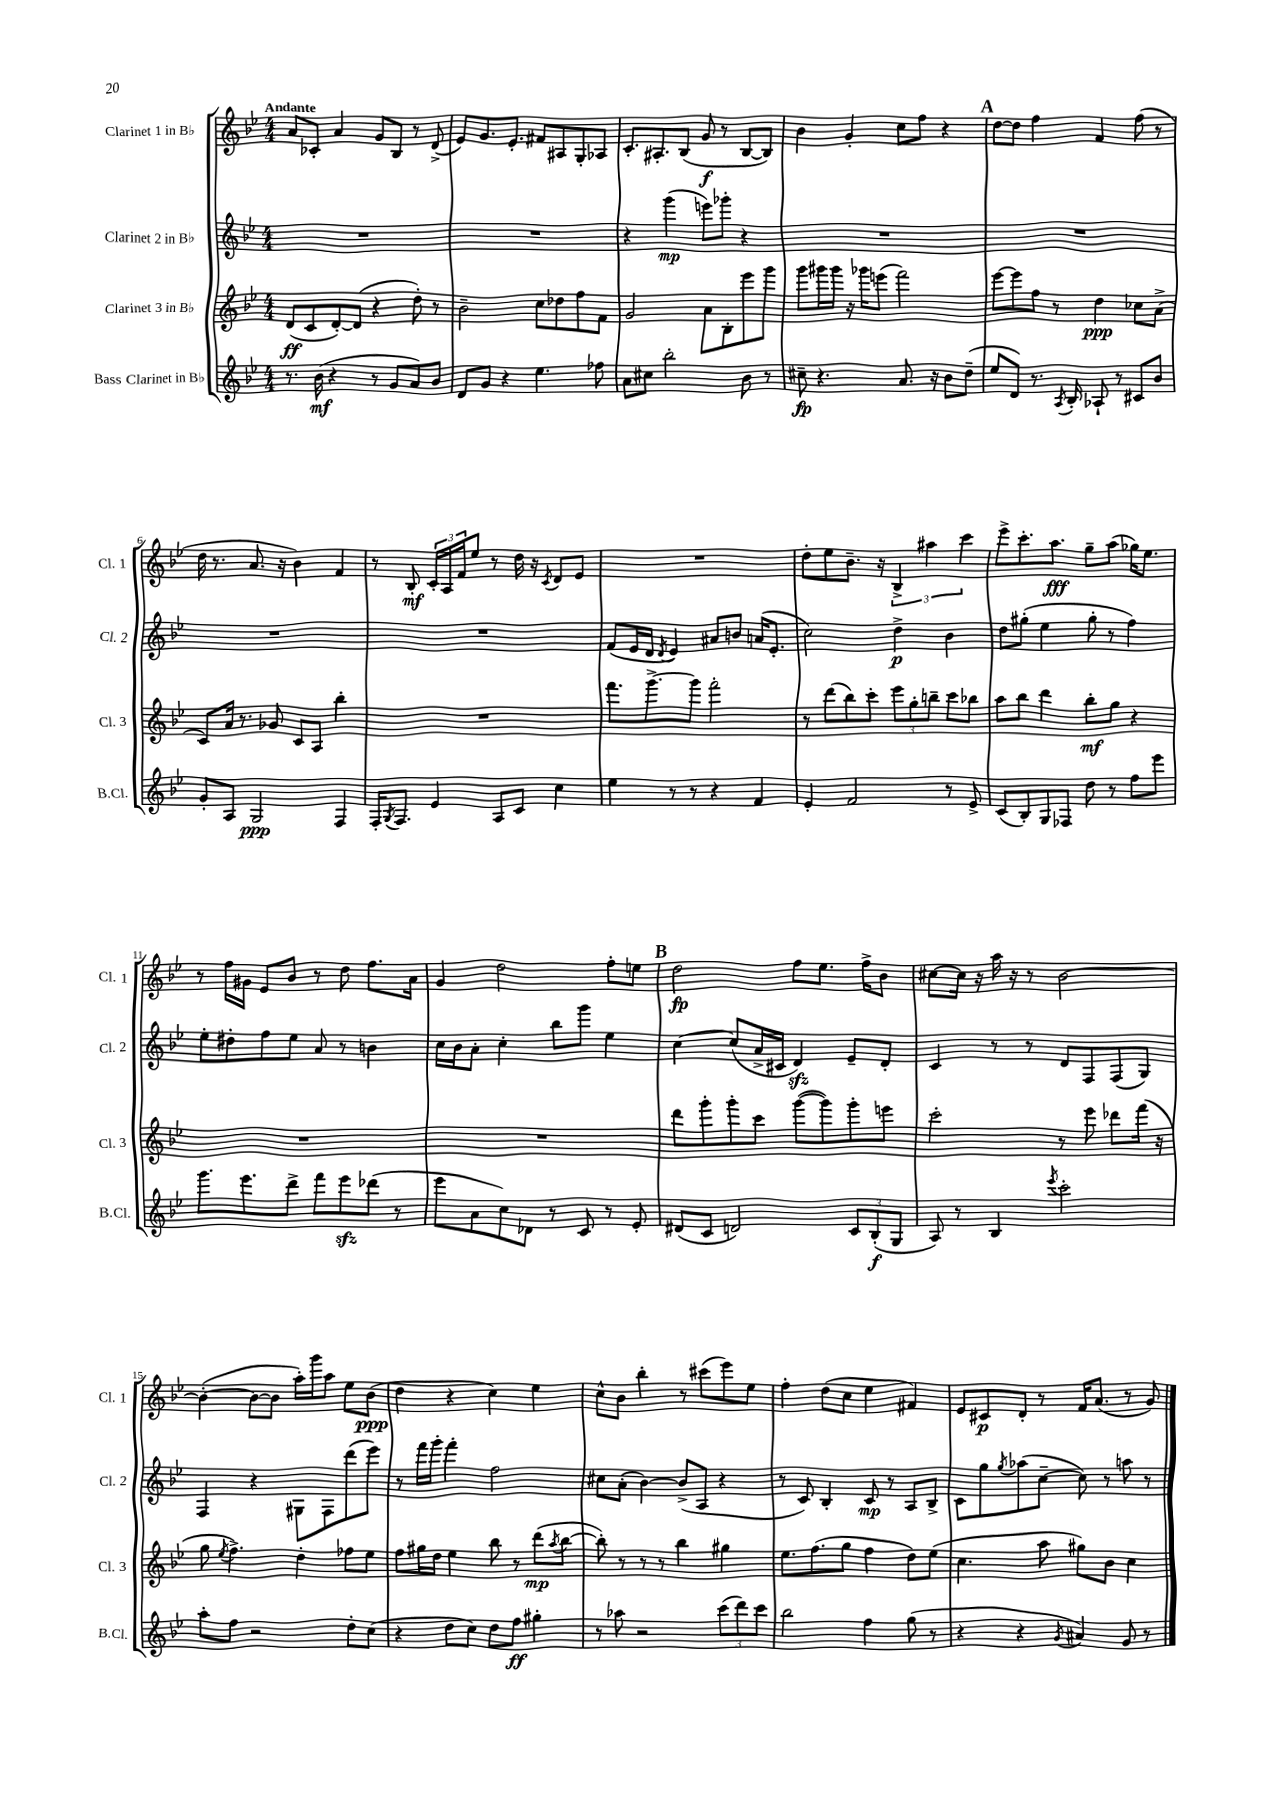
<<
\new StaffGroup <<
\new Staff = "s0" \with { instrumentName = "Clarinet 1 in Bb" shortInstrumentName = "Cl. 1" } {
    \clef treble \key bes \major \numericTimeSignature \time 4/4 \tempo "Andante"
    a'8 ces'8-. a'4 g'8 bes8 r8 d'8->( |
    ees'8) g'8. ees'8.-. fis'8 ais8 g8-. aes8 |
    c'8.-. ais8.-. bes8( g'8\f r8 bes8~ bes8) |
    bes'4 g'4-. c''8 f''8 r4 |
    \mark \markup { \bold "A" } d''8~ d''8 f''4 f'4 f''8( r8 |
    d''16 r8. a'8. r16 bes'4) f'4 |
    r8 bes8-.\mf \tuplet 3/2 { c'16-. a16 f'16 } ees''8 r8 d''16 r16 \acciaccatura { c'8 } d'8 ees'8 |
    R1 |
    d''8-. ees''8 bes'8.-- r16 \tuplet 3/2 { bes4-> ais''4 c'''4 } |
    ees'''8-> c'''8.-. a''8.\fff g''8-- a''8( ges''16) ees''8. |
    r8 f''16 gis'16 ees'8 bes'8 r8 d''8 f''8. a'16 |
    g'4 d''2 f''8-. e''8 |
    \mark \markup { \bold "B" } d''2\fp f''8 ees''8. f''16-> bes'8 |
    cis''8~ cis''16 r16 a''16 r16 r8 bes'2~ |
    bes'4~-.( bes'8~ bes'8 a''16-.) g'''16 a''8 ees''8 bes'8\ppp( |
    d''4 r4 c''4) ees''4 |
    c''8-^ bes'8 bes''4-. r8 cis'''8( ees'''8) ees''8 |
    f''4-. d''8( c''8 ees''4 fis'4) |
    ees'8 cis'8\p d'8-. r8 f'16 a'8.( r8 g'8) \bar "|." |
}
\new Staff = "s1" \with { instrumentName = "Clarinet 2 in Bb" shortInstrumentName = "Cl. 2" } {
    \clef treble \key bes \major \numericTimeSignature \time 4/4
    R1 |
    R1 |
    r4 g'''4\mp( e'''8) ges'''8-. r4 |
    R1 |
    \mark \markup { \bold "A" } R1 |
    R1 |
    R1 |
    f'8( ees'16 d'16 \acciaccatura { d'8 } ees'4) ais'8 b'8 a'16( ees'8.-. |
    c''2) d''4->\p bes'4 |
    d''8 gis''8-.( ees''4 gis''8-. r8 f''4) |
    ees''8-. dis''8-. f''8 ees''8 a'8 r8 b'4 |
    c''16 bes'16 a'8-. c''4-. bes''8 g'''8 ees''4 |
    \mark \markup { \bold "B" } c''4~ c''8( a'16-> cis'16 d'4\sfz) ees'8-- d'8-. |
    c'4 r8 r8 d'8 f8 f8( g8) |
    f4 r4 gis8 f8 d'''8( ees'''8) |
    r8 f'''16 g'''16-. f'''4-. f''2 |
    cis''8 a'8-.( bes'4~) bes'8->( a8 r4 |
    r8 c'8) bes4-. c'8\mp r8 a8 bes8-> |
    c'8 g''8 \acciaccatura { g''8 } aes''8( c''8~-- c''8) r8 a''8 r8 \bar "|." |
}
\new Staff = "s2" \with { instrumentName = "Clarinet 3 in Bb" shortInstrumentName = "Cl. 3" } {
    \clef treble \key bes \major \numericTimeSignature \time 4/4
    d'8\ff( c'8 d'8~-.) d'8( r4 d''8-.) r8 |
    bes'2-- c''8 des''8 f''8 f'8 |
    g'2 a'8 bes8-. ees'''8 g'''8 |
    g'''8 gis'''16 gis'''16 r16 ges'''16 e'''8( f'''2) |
    \mark \markup { \bold "A" } ees'''8~ ees'''8 f''8 r8 d''4\ppp ces''8 a'8->( |
    c'8) a'16 r8. ges'8 c'8 a8 bes''4-. |
    R1 |
    f'''8. g'''8.~-> g'''8 f'''2-. |
    r8 d'''8( bes''8) c'''8-. \tuplet 3/2 { ees'''8 g''8-. b''8-- } c'''8 bes''8 |
    a''8 bes''8 d'''4 bes''8-.\mf g''8 r4 |
    R1 |
    R1 |
    \mark \markup { \bold "B" } d'''8 g'''8-. g'''8-. c'''8 g'''8~( g'''8) g'''8-. e'''8 |
    c'''2-. r8 ees'''8 des'''8 f'''16( r16 |
    g''8 \acciaccatura { ees''8 } f''4.->) d''4-. fes''8 ees''8 |
    f''8 gis''16 d''16 ees''4 bes''8 r8 d'''8\mp( \acciaccatura { a''8 } bes''8~ |
    bes''8-.) r8 r8 r8 bes''4 gis''4 |
    ees''8. f''8.( g''8 f''4 d''8) ees''8( |
    c''4. a''8 gis''8) bes'8 c''4 \bar "|." |
}
\new Staff = "s3" \with { instrumentName = "Bass Clarinet in Bb" shortInstrumentName = "B.Cl." } {
    \clef treble \key bes \major \numericTimeSignature \time 4/4
    r8. bes'16\mf( r4 r8 g'8 a'8) bes'8 |
    d'8 g'8 r4 ees''4. fes''8 |
    a'8 cis''8 bes''2-. bes'8 r8 |
    cis''8--\fp r4. a'8. r16 bes'8 d''8--( |
    \mark \markup { \bold "A" } ees''8 d'8) r8. \acciaccatura { a8 } bes16-. aes8-! r8 cis'8 bes'8 |
    g'8-. a8 g2\ppp f4 |
    f16-. \acciaccatura { g8 } f8. ees'4 a8 c'8 c''4 |
    ees''4 r8 r8 r4 f'4 |
    ees'4-. f'2 r8 ees'8-> |
    c'8( bes8-.) g8 fes8 d''8 r8 f''8 ees'''8 |
    g'''8. ees'''8. d'''8-> f'''8 ees'''8\sfz des'''8( r8 |
    ees'''8 a'8 c''8) des'8 r8 c'8 r8 ees'8-. |
    \mark \markup { \bold "B" } dis'8( c'8 d'2) \tuplet 3/2 { c'8 bes8-.\f( g8 } |
    a8) r8 bes4 \acciaccatura { ees'''8 } c'''2-. |
    a''8-. f''8 r2 d''8-. c''8( |
    r4 d''8 c''8) d''8 f''8\ff gis''4-. |
    r8 aes''8 r2 \tuplet 3/2 { c'''8( d'''8) c'''8 } |
    bes''2 f''4 g''8( r8 |
    r4 r4 \acciaccatura { g'8 } ais'4) g'8 r8 \bar "|." |
}
>>
>>
